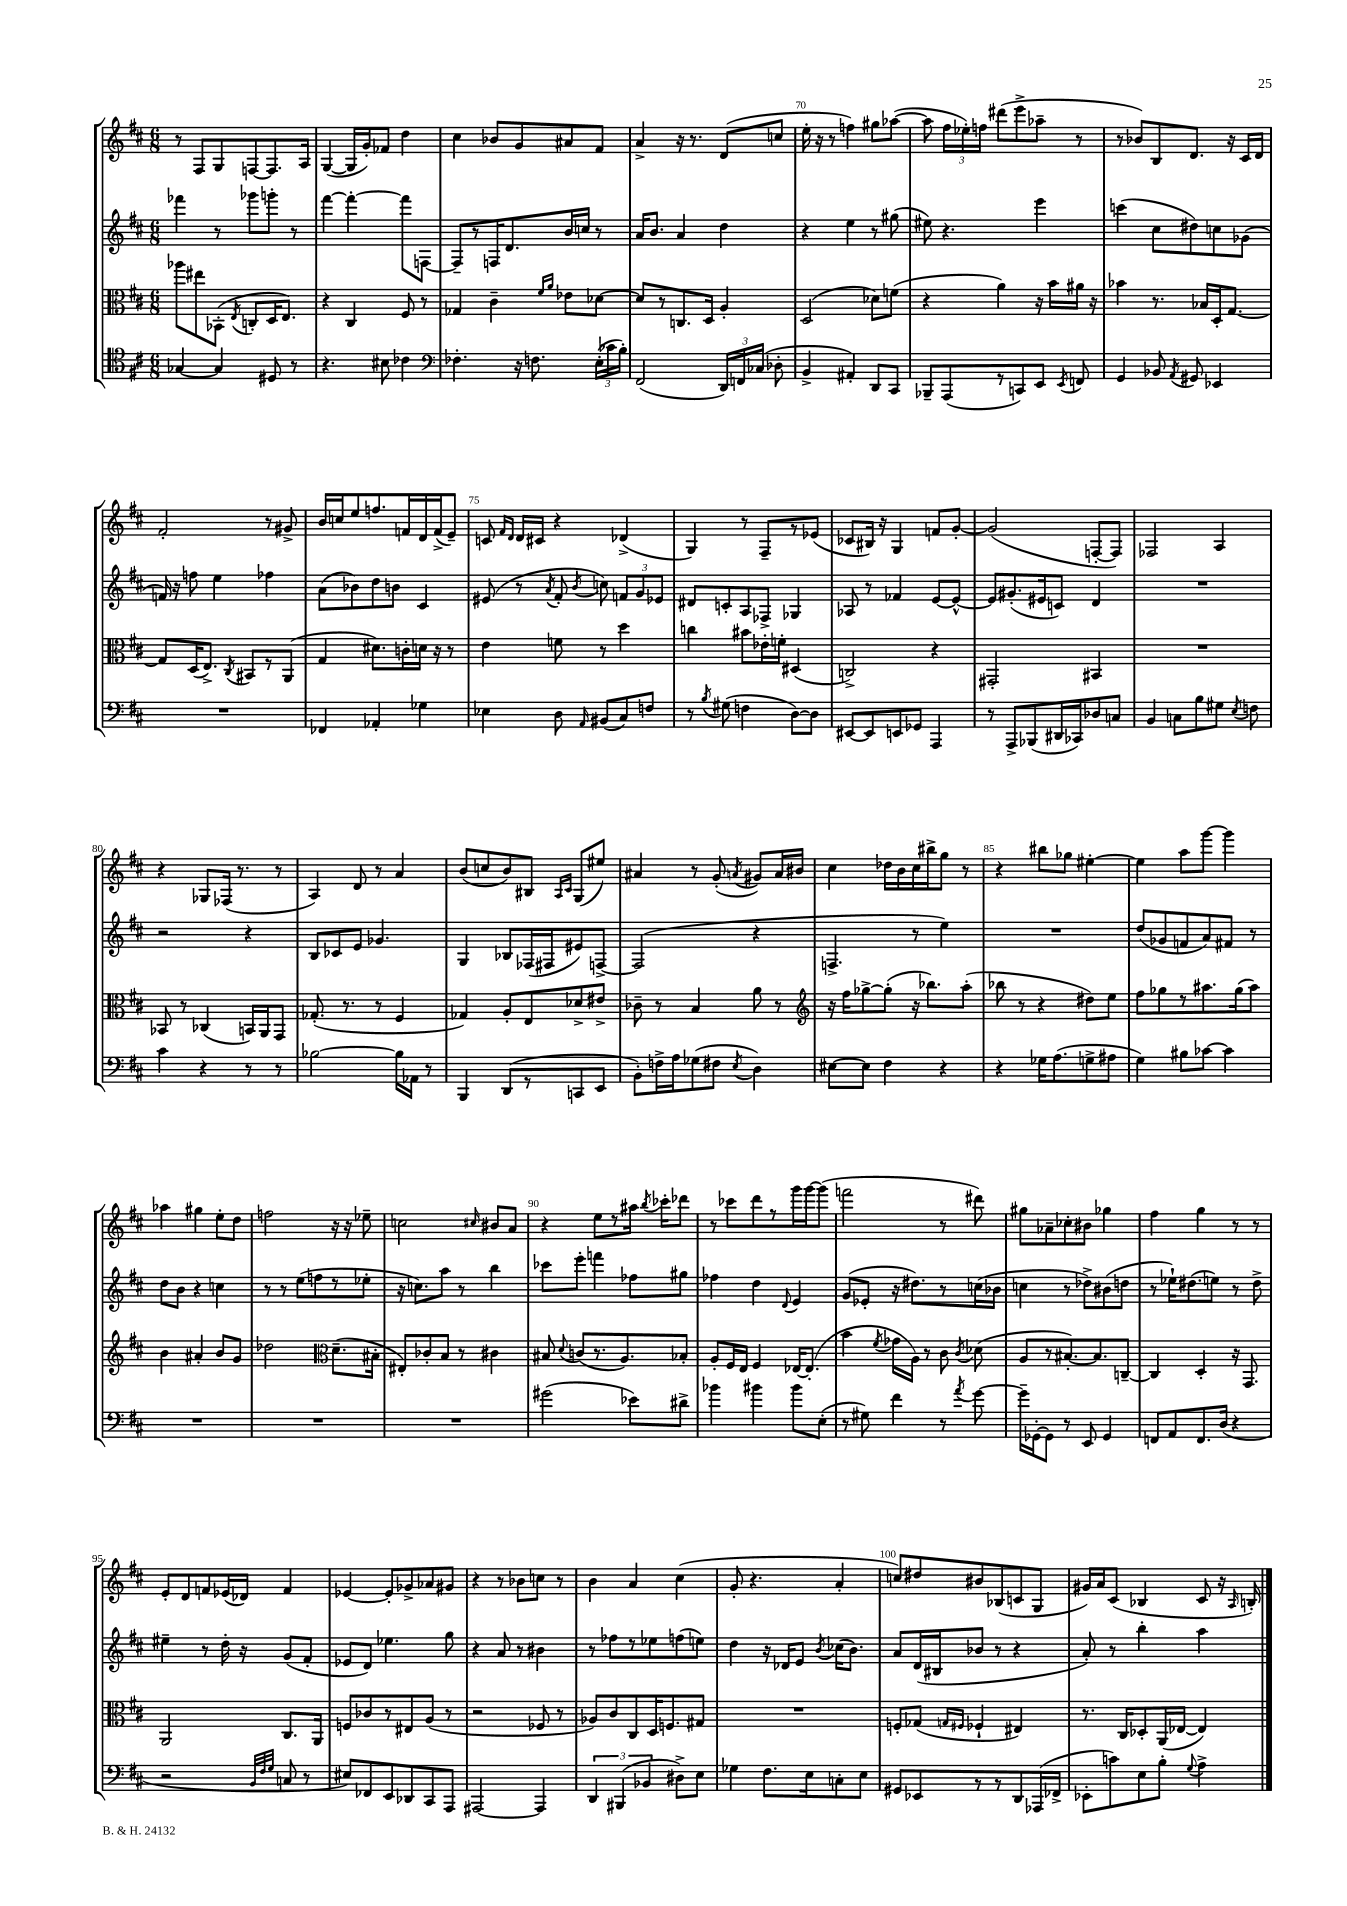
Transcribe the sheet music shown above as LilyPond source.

<<
\new StaffGroup <<
\new Staff = "s0" {
    \clef treble \key d \major \numericTimeSignature \time 6/8
    \autoBeamOff r8 fis8[ g8 f8~ f8. a16] |
    g4~( g16[ g'16-.) fes'8] d''4 |
    cis''4 bes'8[ g'8 ais'8 fis'8] |
    a'4-> r16 r8. d'8[( c''8] |
    e''16-. r16 r8 f''4) gis''8[ aes''8]~( |
    aes''8 \tuplet 3/2 { fis''16[ ees''16-.) f''16] } dis'''8[( e'''8-> aes''8]-- r8 |
    r8 bes'8[) b8 d'8.] r16 cis'16[ d'16] |
    fis'2-. r8 gis'8-> |
    b'16[ c''16 e''8 f''8. f'16 d'16 f'16->( e'8]--) |
    c'8 \grace { fis'16[ d'16] } d'16[ cis'16] r4 des'4->( |
    g4) r8 fis8[-- r8 ees'8]( |
    ces'8[ bis16]) r16 g4 f'8[ g'8]~-. |
    g'2( f8[~-. f8]) |
    fes2 a4 |
    r4 ges8[ fes16]( r8. r8 |
    a4) d'8 r8 a'4 |
    b'8[( c''8 b'8) bis8] \grace { a16[ cis'16] } g8[( eis''8]) |
    ais'4 r8 g'8-.( \acciaccatura { a'8 } gis'8[) a'16 bis'16] |
    cis''4 des''16[ b'16 cis''16 bis''16-> g''8] r8 |
    r4 bis''8[ ges''8] eis''4~-. |
    eis''4 a''8[ g'''8]~ g'''4 |
    aes''4 gis''4 e''8[-. d''8] |
    f''2 r16 r16 ees''8-- |
    c''2 \grace { cis''16 } bis'8[ a'8] |
    r4 e''8[ r8 ais''16] \acciaccatura { b''8 } ces'''16[-. des'''8] |
    r8 ces'''8[ d'''8 r8 g'''16 g'''16~ g'''8]( |
    f'''2 r8 dis'''8) |
    gis''8[ aes'8-- ces''8-. bis'8] ges''4 |
    fis''4 g''4 r8 r8 |
    e'8[-. d'8 f'8 ees'16( des'16]) f'4 |
    ees'4~ ees'8[-. ges'8-> aes'8 gis'8] |
    r4 r8 bes'8[ c''8] r8 |
    b'4 a'4 cis''4( |
    g'8-. r4. a'4-. |
    c''8[) dis''8 bis'8 bes8( c'8 g8] |
    gis'16[) a'16 cis'8]( bes4 cis'8 r16 \grace { a16 } b16-.) \bar "|." |
}
\new Staff = "s1" {
    \clef treble \key d \major \numericTimeSignature \time 6/8
    \autoBeamOff fes'''4 r8 ges'''8[ g'''8]-. r8 |
    fis'''4~ fis'''4~-. fis'''8[ f8]~ |
    f8[-- r8 f16 d'8. b'16 c''16] r8 |
    a'16[ b'8.] a'4 d''4 |
    r4 e''4 r8 gis''8( |
    eis''8) r4. e'''4 |
    c'''4( cis''8[ dis''8) c''8 ges'8]( |
    f'16) r16 f''8 e''4 fes''4 |
    a'8[( bes'8) d''8 b'8] cis'4 |
    eis'8( r8 \acciaccatura { a'8 } fis'8-. \acciaccatura { b'8 } c''8) \tuplet 3/2 { f'8[ g'8 ees'8] } |
    dis'8[ c'8-. a8 fes8]-> ges4 |
    aes8 r8 fes'4 e'8[~ e'8]~-^ |
    e'8[ gis'8.-.( eis'16 c'8]) d'4 |
    R2. |
    r2 r4 |
    b8[ ces'8 e'8] ges'4. |
    g4 bes8[ fes16( fis16 eis'8) f8]~-> |
    f2( r4 |
    f4.-> r8 e''4) |
    R2. |
    d''8[( ges'8 f'8 a'8) fis'8] r8 |
    d''8[ b'8] r4 c''4 |
    r8 r8 e''8[( f''8 r8 ees''8]-. |
    r16 c''8.[) a''8] r8 b''4 |
    ces'''8[ e'''8]-. f'''4 fes''8[ gis''8] |
    fes''4 d''4 \appoggiatura { d'8 } e'4 |
    g'8[( ees'8]-. r16 dis''8.[) r8 c''16( bes'16] |
    c''4 r8 des''8[->) bis'8( d''8] |
    r8 ees''16[-!) dis''8.( e''8]) r8 dis''8-> |
    eis''4-- r8 d''16-. r16 g'8[( fis'8]-. |
    ees'8[ d'8]) ees''4. g''8 |
    r4 a'8 r8 bis'4 |
    r8 fes''8[ r8 ees''8 f''8( e''8]) |
    d''4 r16 des'16[ e'8] \acciaccatura { b'8 } ces''16[( b'8.]) |
    a'8[ d'16( bis16 bes'8] r8 r4 |
    a'8-.) r8 b''4-. a''4 \bar "|." |
}
\new Staff = "s2" {
    \clef alto \key d \major \numericTimeSignature \time 6/8
    \autoBeamOff aes''8[ eis''8 bes,8]-.( \acciaccatura { e8 } c8[-. d16 e8.]) |
    r4 cis4 fis8 r8 |
    ges4 cis'4-- \grace { fis'16[ a'16] } ees'8[ des'8]~ |
    des'8[ r8 c8. d16] a4-. |
    d2( des'8[) f'8]( |
    r4 a'4) r16 b'16[ ais'16] r16 |
    bes'4 r8. bes16[ d16-. g8.]~ |
    g8[ d16( e8.]->) \acciaccatura { cis8 } bis,8[ r8 a,8]( |
    g4 dis'8.[) c'16-. d'16] r16 r8 |
    e'4 f'8 r8 d''4 |
    c''4 bis'8[ ees'16-. f'16]-. dis4( |
    c2->) r4 |
    gis,2-. bis,4 |
    R2. |
    bes,8 r8 ces4( b,16[) a,16 g,8] |
    ges8.-.( r8. r8 fis4 |
    ges4) a8[-. e8 des'8-> eis'8]-> |
    ces'8-- r8 b4 a'8 r8 |
    \clef treble r16 fis''16[ ges''8~-> ges''8]-.( r16 bes''8.[) a''8]-.( |
    bes''8 r8 r4 dis''8[) e''8] |
    fis''8[ ges''8 r8 ais''8. ges''16( ais''8]) |
    b'4 ais'4-. b'8[ g'8] |
    des''2 \clef alto d'8.[--( bis16]-. |
    eis8[-.) ces'8-. b8] r8 cis'4 |
    bis8 \appoggiatura { d'8 } c'8[( r8. a8.) bes8]-. |
    a8[-. fis16 e16] fis4 ees16[~ ees8.]-.( |
    b'4 \acciaccatura { fis'8 } ges'16[ a16]) r8 cis'8 \acciaccatura { cis'8 } des'8( |
    a8[ r8 bis8.~-.) bis8. c8]~-- |
    c4 d4-. r16 g,8. |
    a,2 cis8.[ a,16] |
    f8[ ces'8 r8 eis8 a8]( r8 |
    r2 fes8 r8 |
    aes8[) cis'8 cis8 d16 f8. gis8] |
    R2. |
    f8[-. ges8]( \grace { g16[ fis16] } fes4-! eis4) |
    r8. cis16[ des8-. a,16( ees16]~ ees4) \bar "|." |
}
\new Staff = "s3" {
    \clef tenor \key d \major \numericTimeSignature \time 6/8
    \autoBeamOff ges4~ ges4 dis8 r8 |
    r4. bis8 ces'4 |
    \clef bass fes4.-. r16 f8. \tuplet 3/2 { e16[-.( ces'16 b16]-.) } |
    fis,2( \tuplet 3/2 { d,16[) f,16 ces16]( } des8-. |
    b,4-> ais,4-.) d,8[ cis,8] |
    bes,,8[-- a,,8( r8 c,8) e,8] \acciaccatura { e,8 } f,8 |
    g,4 bes,8 \acciaccatura { a,8 } gis,8 ees,4 |
    R2. |
    fes,4 aes,4-. ges4 |
    ees4 d8 \grace { a,16 } bis,8[( cis8) f8] |
    r8 \acciaccatura { b8 } gis8( f4 d8[~) d8] |
    eis,8[~ eis,8 e,8 ges,8] a,,4 |
    r8 a,,8[-> bes,,8( dis,16 ces,16) des8 c8] |
    b,4 c8[ b8 gis8] \acciaccatura { e8 } f8 |
    cis'4 r4 r8 r8 |
    bes2~ bes16[ aes,16] r8 |
    b,,4 d,8[( r8 c,8 e,8] |
    b,8[-.) f16-> a16 ges8( fis8] \acciaccatura { e8 } d4) |
    eis8[~ eis8] fis4 r4 |
    r4 ges16[ a8.( g8-> ais8] |
    g4) bis8[ ces'8]~ ces'4 |
    R2. |
    R2. |
    R2. |
    gis'2( ees'8[) dis'8]-> |
    bes'4 bis'4 bis'8[ e8]-.( |
    r8 gis8) fis'4 r8 \acciaccatura { a'8 } g'8~ |
    g'16[-- ges,16~-. ges,8] r8 e,8 ges,4 |
    f,8[ a,8 f,8. d16]( r4 |
    r2 \grace { b,32[ fis32 g32] } c8 r8 |
    eis8[) fes,8 e,8 des,8 cis,8 a,,8] |
    ais,,2~ ais,,4 |
    \tuplet 3/2 { d,4 bis,,4( bes,4 } dis8[->) e8] |
    ges4 fis8.[ e16 c8-. e8] |
    gis,8[ ees,8 r8 r8 d,8 aes,,16( fes,16]-> |
    ees,8[-. c'8) e8 b8]-. \appoggiatura { g8 } a4-> \bar "|." |
}
>>
>>
\layout { \context { \Score currentBarNumber = #66 \override BarNumber.break-visibility = ##(#f #t #t) barNumberVisibility = #(every-nth-bar-number-visible 5) } }
